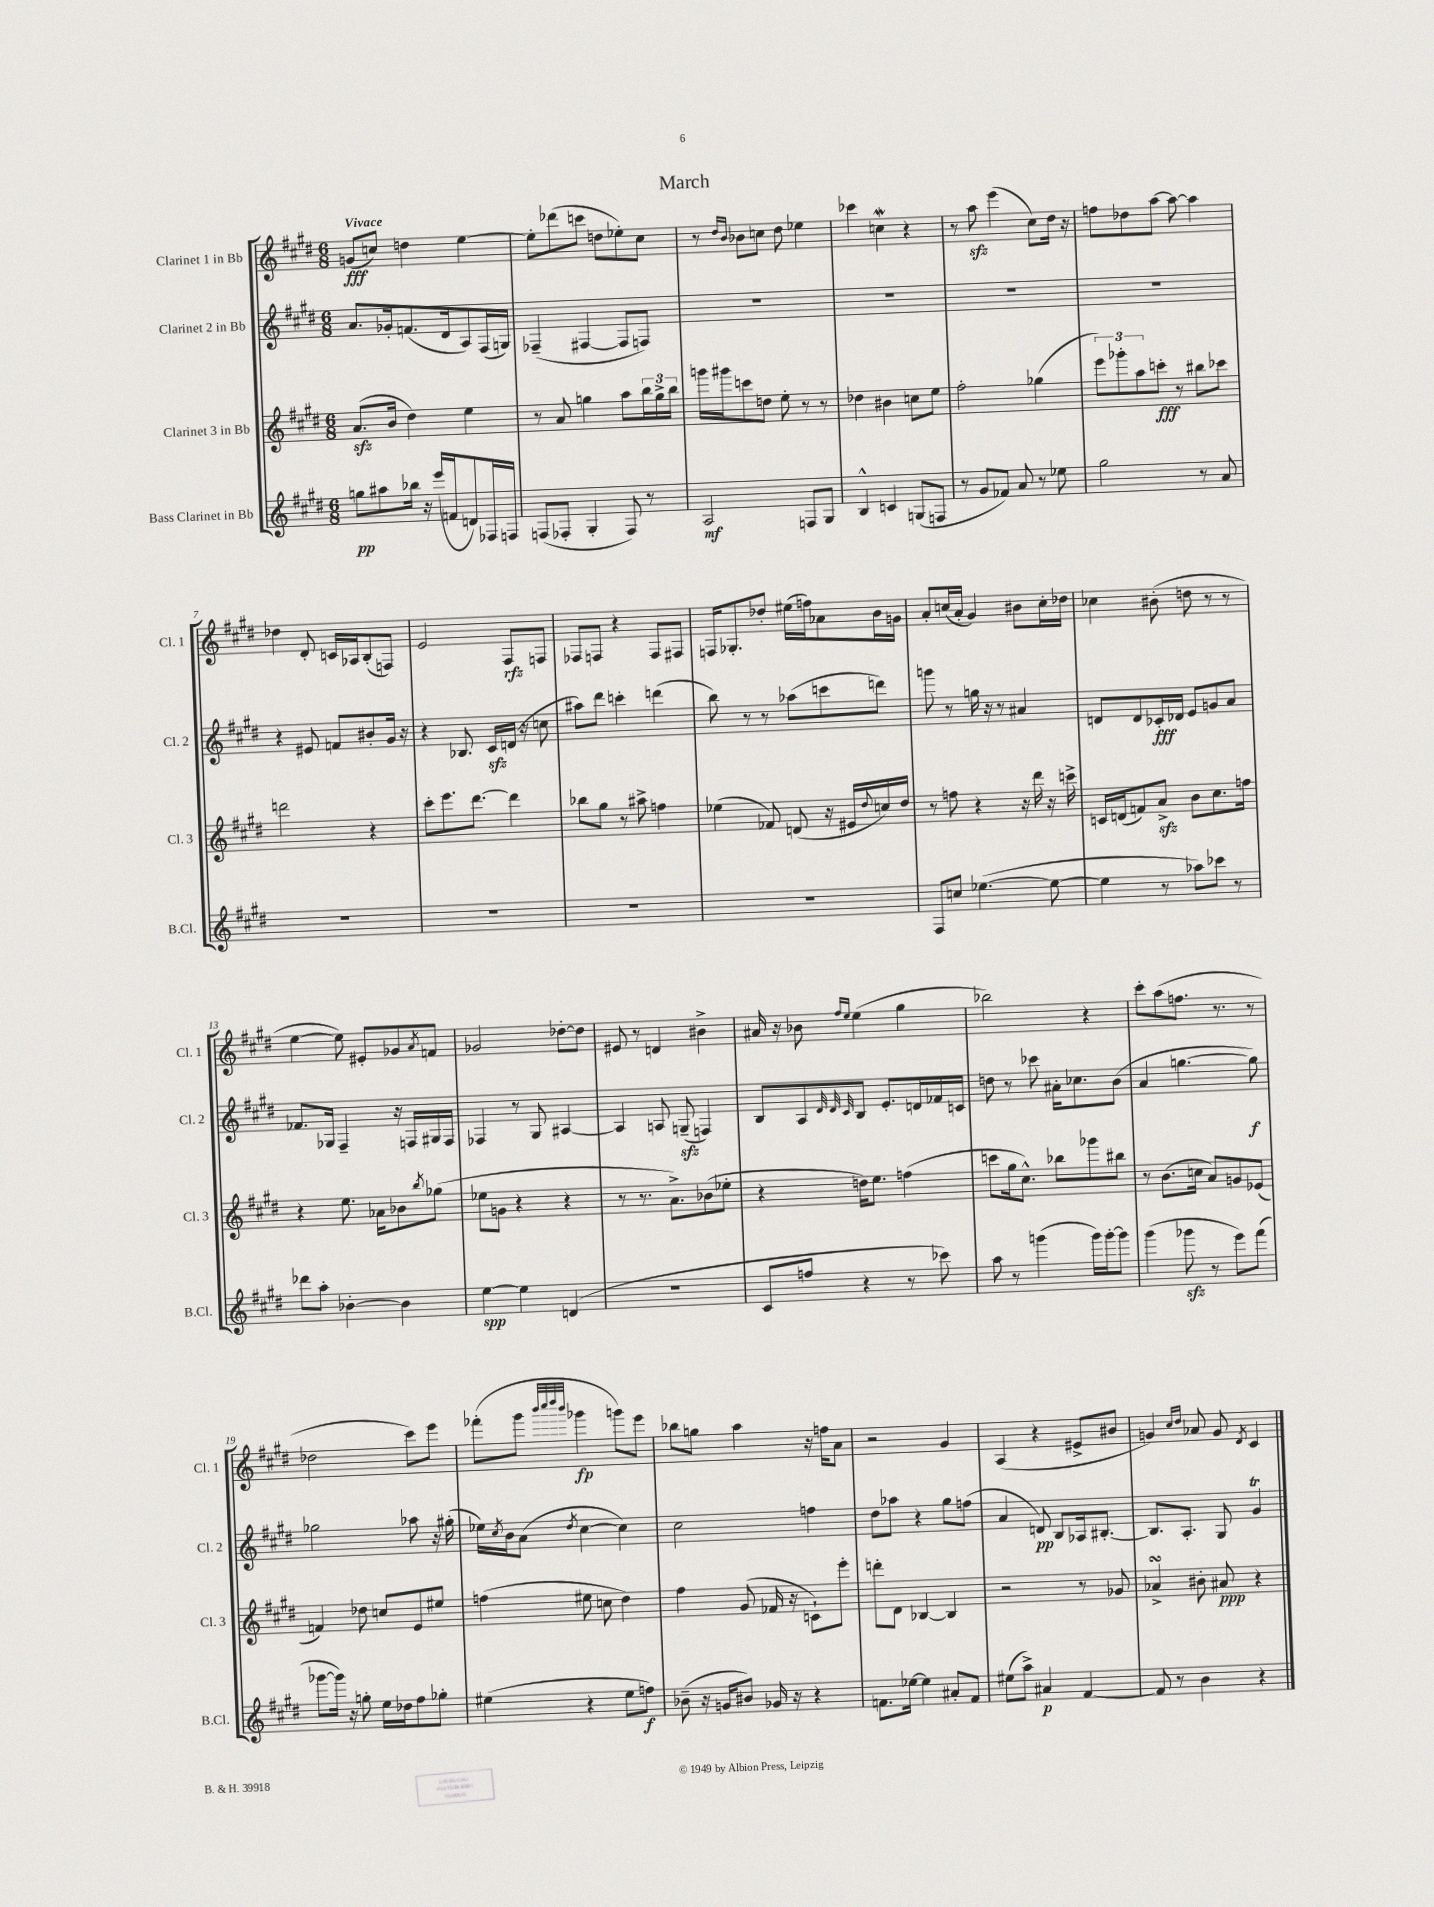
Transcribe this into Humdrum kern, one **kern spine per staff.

**kern	**kern	**kern	**kern
*staff4	*staff3	*staff2	*staff1
*clefG2	*clefG2	*clefG2	*clefG2
*k[f#c#g#d#]	*k[f#c#g#d#]	*k[f#c#g#d#]	*k[f#c#g#d#]
*M6/8	*M6/8	*M6/8	*M6/8
8gg	(8.a	8.a	(8g
8aa#	.	.	8cc)
.	16b	16g-'	.
16bb-	4dd#)	(8.f	4dd
16r	.	.	.
(16eee	.	.	.
16f	.	16d#	.
8d)	4ee	8A)	[4ee
16F-	.	(16F#	.
16F	.	16G)	.
=	=	=	=
(8F	8r	(4F-~	8ee']
8F-'	8a	.	(8ddd-
4G#'	4gg	[4F#	8ccc
.	.	.	8dd
8F-)	8aa	8F#]	8ee-')
8r	24bb	8F)	8cc#
.	24gg^	.	.
.	24bb	.	.
=	=	=	=
2A	16ggg	2.r	8r
.	16ggg#	.	.
.	.	.	16qqdd#
.	.	.	16qqb
.	8ccc	.	8b-
.	8dd	.	8cc
.	8ee'	.	8dd#
8F	8r	.	4ee-
8G#	8r	.	.
=	=	=	=
4B^^	4dd-	2.r	4ccc-
4c	4b#	.	4cc
(8G	8cc	.	4r
8F	8ee	.	.
=	=	=	=
8r	2ff#'	2.r	8r
8g#	.	.	8aa
8f-)	.	.	(4eee
8a	.	.	.
8r	(4gg-	.	8cc#)
8ee-	.	.	16dd#
.	.	.	16r
=	=	=	=
2gg#	12eee)	2.r	8ff
.	12ggg-'	.	.
.	.	.	8dd-
.	12aa	.	.
.	8ccc'	.	[8aa
.	8r	.	8aa_
8r	8bb#	.	4aa]
8a	8ccc-	.	.
=	=	=	=
2.r	2ddd	4r	4dd-
.	.	8e#	8d#'
.	.	8f	16c
.	.	.	16A-
.	4r	8b#'	(8B'
.	.	16g#	8F)
.	.	16r	.
=	=	=	=
2.r	8ccc#'	4r	2e
.	8.eee	.	.
.	.	8.B-	.
.	[8.ddd#	.	.
.	.	16c#	.
.	4ddd#]	(16d	8F#
.	.	16r	.
.	.	8cc	8F
=	=	=	=
2.r	8bb-	8aa#)	8F-
.	8gg#	8ddd#	8F
.	8r	4ccc'	4r
.	8aa#^	.	.
.	4ff	(4ddd	8F
.	.	.	8F#
=	=	=	=
2.r	(4ee-	8bb)	16F
.	.	.	8.G-'
.	.	8r	.
.	8f-)	8r	8dd-'
.	(8d	(8aa-	(16ee#
.	.	.	16ff)
.	16r	8ccc	8a-
.	16e#	.	.
.	8qqdd#	.	.
.	16cc)	8ddd)	16b
.	16dd#	.	16g
=	=	=	=
8F#	8r	8ggg	8a'
8cc	8ff	8r	(16cc
.	.	.	16a'
([4.ee-	4r	16gg	4g#)
.	.	16r	.
.	.	8r	.
.	16r	4a#	8b#
.	16ddd#	.	.
8ee-_	16r	.	16cc'
.	16ccc^	.	16dd-
=	=	=	=
4ee-]	16c	8d	4cc-
.	(16d	.	.
.	8f)	8d	.
8r	8a^	16c-'	(8b#'
.	.	16d-	.
8aa-)	8b	8e	8dd
8ccc-	8.cc#	8g	8r
8r	.	8a	8r
.	16ff	.	.
=	=	=	=
8ddd-	4r	8.f-	[4ee
8aa'	.	.	.
.	.	16G-	.
[4b-'	8.ee	4F#~	8ee])
.	.	.	8e#'
.	16a-	.	.
4b-]	8b-	16r	8g-
.	.	16F	.
.	8qbb	.	8qa
.	(8gg-	16G#	8f
.	.	16F	.
=	=	=	=
[4ee	8ee-	4F-	2g-
.	8g	.	.
4ee]	4r	8r	.
.	.	8G#	.
(4d	4r	[4A#	[8dd-'
.	.	.	8dd-]
=	=	=	=
2.r	8r	4A#]	8e#
.	8.r	.	8r
.	.	8A	4d
.	8.a^)	.	.
.	.	(8G~	.
.	(8b-	4F)	4b#^
.	8ee-'	.	.
=	=	=	=
8c#	4r	8B	16a#
.	.	.	16r
8ff	.	8A	8b-
.	.	32qqd#	.
.	.	32qqd#	16qqff#
.	.	32qqc#	16qqee
4r	16dd)	8B	(4ee
.	8.ee	.	.
.	.	8.e'	.
8r	(4ff	.	4gg#
.	.	16d	.
8ccc-)	.	16f-	.
.	.	16c	.
=	=	=	=
8aa	8ccc	8dd	2bb-)
8r	16gg#	8r	.
.	8.cc#^^)	.	.
(4ggg	.	8ccc-	.
.	8bb-	16a#'	.
.	.	8.cc-	.
16ggg)	8ggg-	.	4r
[16ggg'	.	.	.
8ggg]	8bb#	(8b	.
=	=	=	=
(4ggg#	8r	4a	8ccc#'
.	(8.b	.	(8aa
8ggg-	.	[4.gg	8.ff
.	16cc	.	.
8r	8a)	.	.
.	.	.	8.r
8eee)	8g	.	.
(8fff#	(8e-	8gg])	8r
=	=	=	=
[8ggg-	4f)	2gg-	2dd-
16ggg-])	.	.	.
16r	.	.	.
8gg'	8dd-	.	.
16ee	8cc	.	.
16dd-	.	.	.
8ff#	8e	8aa-	8ccc#)
8gg-'	8ee#	16r	8eee
.	.	(16gg#'	.
=	=	=	=
(4ee#	(4ff	16ee-)	(8fff-'
.	.	8qcc#	.
.	.	16b	.
.	.	(8a	8ggg#
.	.	.	32qqbbb
.	.	.	32qqcccc#
.	.	.	32qqdddd#
.	.	8qdd#	32qqbbb
4r	8ee#	[4cc#	4ggg-
.	8cc	.	.
8ee#	4dd#)	4cc#])	8ggg)
8ff)	.	.	8eee
=	=	=	=
(8b-~	4ff#	2cc#	8bb-
16r	.	.	8gg
16g	.	.	.
8b#)	(8g#	.	4aa
16g-	16f-	.	.
16r	16r	.	.
4r	8c`)	4ff	16r
.	.	.	16ff
.	8eee'	.	8a
=	=	=	=
8.f	8ddd'	8dd#	2r
.	8d#	8aa-	.
[16ee-	.	.	.
4ee-]	[4B-	4r	.
8a#'	4B-]	8gg#	4g#
8f	.	(8ff	.
=	=	=	=
(8ee#	2r	4a	(4A
8aa^)	.	.	.
4a#	.	8d)	4r
.	.	8B	.
[4f#	8r	16A-	8e#^
.	.	[8.B#'	.
.	8g-	.	8b#
=	=	=	=
8f#]	4a-^	8.B#]	4g)
8r	.	.	.
.	.	8.A'	.
.	.	.	16qqcc#
.	.	.	16qqdd#
4b	8b#'	.	8a-
.	8a#	8G#	8g
.	.	.	8qd#
4r	4r	4g#	4c#
==	==	==	==
*-	*-	*-	*-
